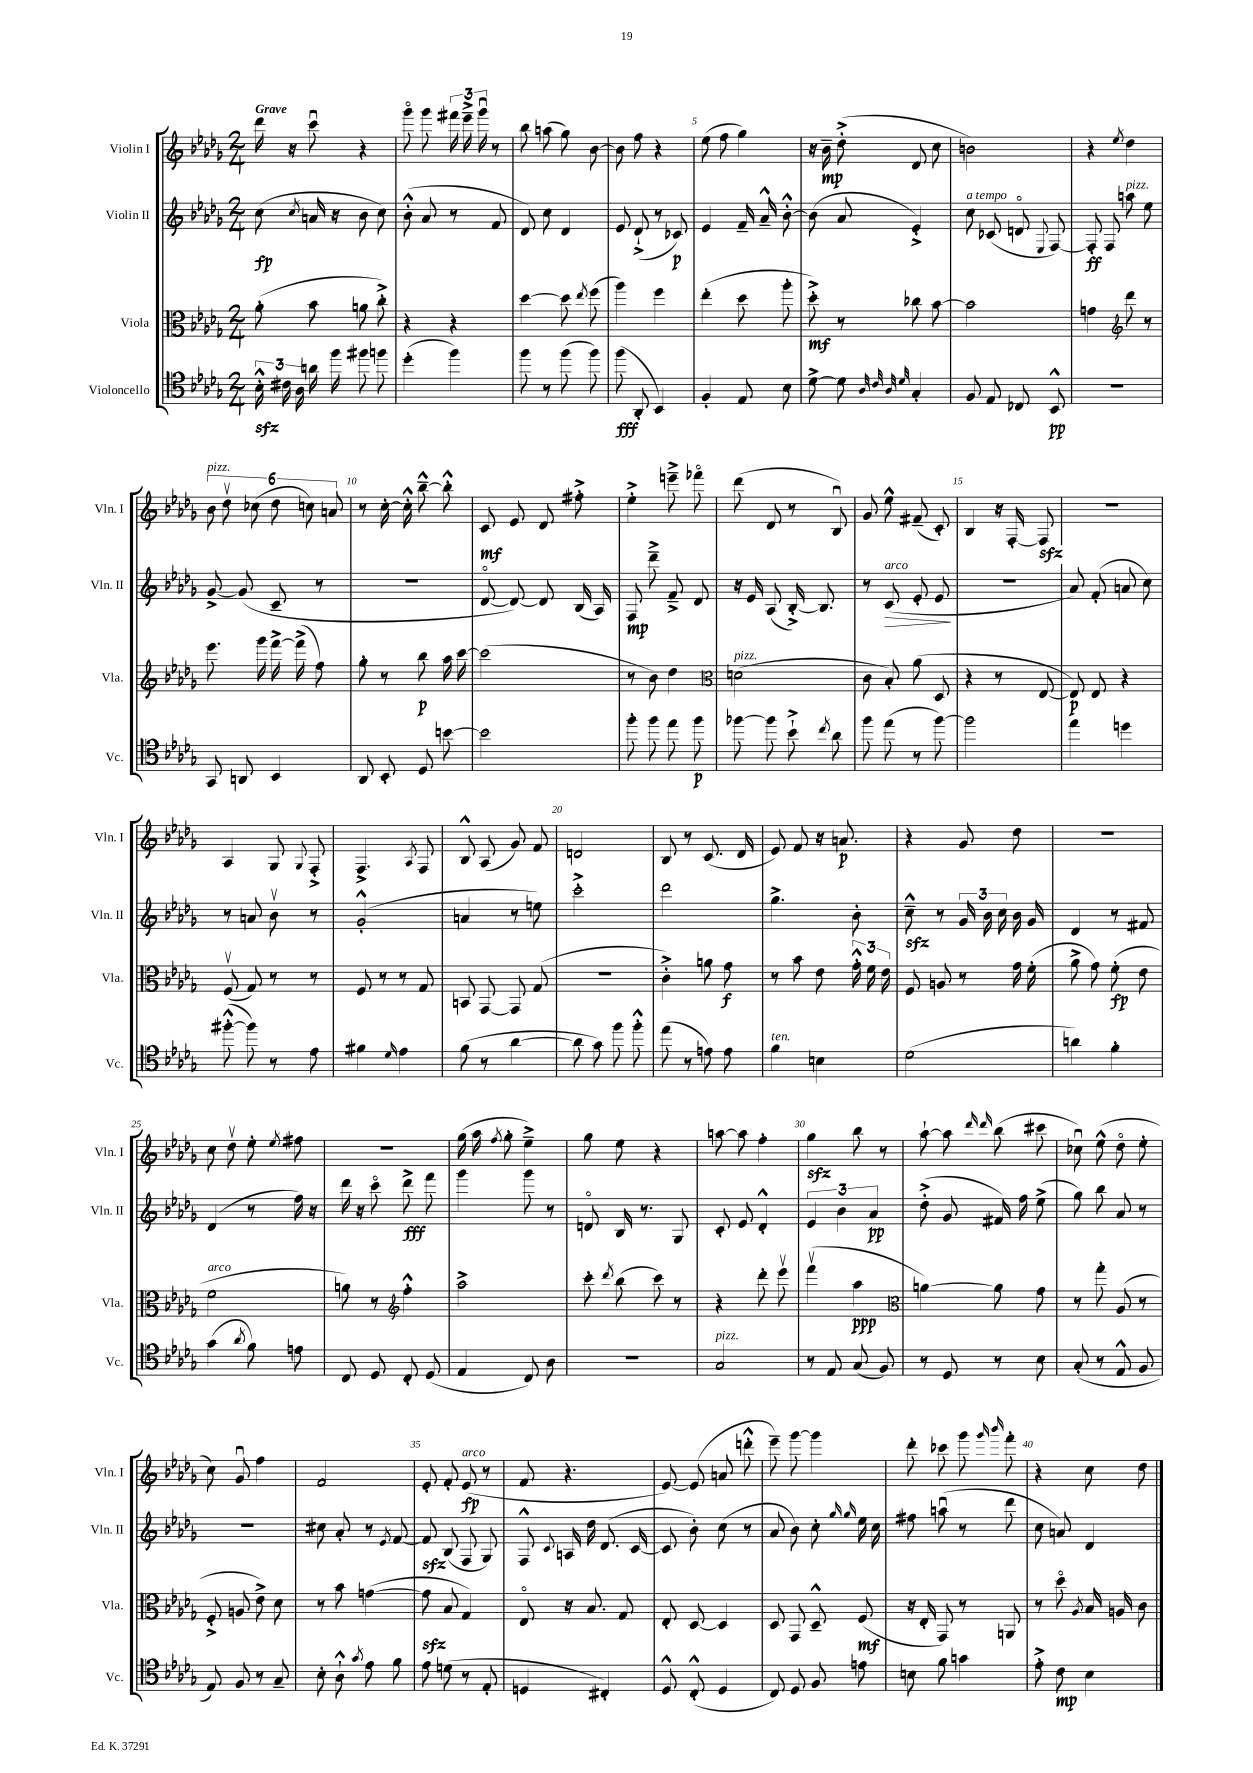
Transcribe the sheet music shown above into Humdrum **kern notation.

**kern	**dynam	**kern	**dynam	**kern	**dynam	**kern	**dynam
*part4	*part4	*part3	*part3	*part2	*part2	*part1	*part1
*staff4	*staff4	*staff3	*staff3	*staff2	*staff2	*staff1	*staff1
*I"Violoncello	*	*I"Viola	*	*I"Violin II	*	*I"Violin I	*
*I'Vc.	*	*I'Vla.	*	*I'Vln. II	*	*I'Vln. I	*
*clefC4	*	*clefC3	*	*clefG2	*	*clefG2	*
*k[b-e-a-d-g-]	*	*k[b-e-a-d-g-]	*	*k[b-e-a-d-g-]	*	*k[b-e-a-d-g-]	*
*M2/4	*	*M2/4	*	*M2/4	*	*M2/4	*
=1	=1	=1	=1	=1	=1	=1	=1
!	!	!	!	!	!	!LO:TX:a:B:t=Grave	!
24B-zz'^^\	.	(8a-'\	.	(8cc\	fp	16ddd-\	.
24c#X\	.	.	.	.	.	.	.
.	.	.	.	.	.	16r	.
24A-\	.	.	.	.	.	.	.
.	.	.	.	8qcc/	.	.	.
16an\	.	8b-\	.	16an/	.	8cccu\	.
16ff\	.	.	.	16r	.	.	.
8ff#X\	.	8an\	.	8b-\	.	4r	.
8ffn\	.	8cc'^\)	.	8cc\)	.	.	.
=2	=2	=2	=2	=2	=2	=2	=2
(4dd-'\	.	4r	.	(8b-'^^\	.	8ggg-\	.
.	.	.	.	8a-/	.	8ggg-\	.
4ff\)	.	4r	.	8r	.	24fff#X\	.
.	.	.	.	.	.	24eee-~^\	.
.	.	.	.	.	.	24ggg-u\	.
.	.	.	.	8f/	.	8r	.
=3	=3	=3	=3	=3	=3	=3	=3
8ff\	.	[4dd-\	.	8d-/)	.	8bb-\	.
8r	.	.	.	8cc\	.	(8aan\	.
(8ff\	.	8dd-\]	.	4d-/	.	8gg-\)	.
.	.	8qee-/	.	.	.	.	.
8ff\)	.	(8ff\	.	.	.	[8b-\	.
=4	=4	=4	=4	=4	=4	=4	=4
(8ff\	fff	4aa-\)	.	8e-/	.	8b-\]	.
8AA-'/	.	.	.	(8d-`^/	.	8ff\	.
4BB-/)	.	4ff\	.	8r	.	4r	.
.	.	.	.	8c-X/)	p	.	.
=5	=5	=5	=5	=5	=5	=5	=5
4F'/	.	(4ee-'\	.	4e-/	.	(8ee-\	.
.	.	.	.	.	.	8ff\	.
8E-/	.	8dd-\	.	16f~/	.	4gg-\)	.
.	.	.	.	16a-~^^/	.	.	.
8B-\	.	8aa-'\	.	[8b-'^^\	.	.	.
=6	=6	=6	=6	=6	=6	=6	=6
[8d-^\	.	8dd-'^\)	mf	(8b-\]	.	16r	.
.	.	.	.	.	.	16b-~\	mp
8d-\]	.	8r	.	8a-/	.	(8dd-'^\	.
32qqA-/	.	.	.	.	.	.	.
32qqc/	.	.	.	.	.	.	.
32qqA-/	.	.	.	.	.	.	.
32qqd-/	.	.	.	.	.	.	.
4G-'/	.	8cc-X\	.	4e-'^/)	.	8d-/	.
.	.	[8b-\	.	.	.	8cc\	.
=7	=7	=7	=7	=7	=7	=7	=7
!	!	!	!	!LO:TX:a:i:t=a tempo	!	!	!
8F/	.	2b-\]	.	8cc\	.	2bn\)	.
8E-/	.	.	.	(8c-X/	.	.	.
8C-X/	.	.	.	8dn/	.	.	.
.	.	.	.	8qqE-/	.	.	.
8BB-^^/	pp	.	.	[8F/)	.	.	.
=8	=8	=8	=8	=8	=8	=8	=8
2r	.	4gn\	.	8F'/]	ff	4r	.
.	.	.	.	8F/	.	.	.
*	*	*clefG2	*	*	*	*	*
.	.	.	.	.	.	8qee-/	.
!	!	!	!	!LO:TX:a:i:t=pizz.	!	!	!
.	.	8ddd-\	.	8aan\	.	4dd-\	.
.	.	8r	.	8ee-\	.	.	.
!!LO:LB:g=z
=9	=9	=9	=9	=9	=9	=9	=9
!	!	!	!	!	!	!LO:TX:a:i:t=pizz.	!
8GG-/	.	8.eee-\	.	[8g-^/	.	12b-\	.
.	.	.	.	.	.	12dd-v\	.
8AAn/	.	.	.	(8g-/]	.	.	.
.	.	.	.	.	.	(12cc-X\	.
.	.	16ggg-\	.	.	.	.	.
4BB-/	.	[16fff^\	.	8c~/	.	12dd-\	.
.	.	(16fff^\]	.	.	.	.	.
.	.	.	.	.	.	12ccn\)	.
.	.	8ff\)	.	8r	.	.	.
.	.	.	.	.	.	12an/	.
=10	=10	=10	=10	=10	=10	=10	=10
8AA-/	.	8gg-'\	.	2r	.	8r	.
8BB-'/	.	8r	.	.	.	[16cc'\	.
.	.	.	.	.	.	16cc'^^\]	.
8D-/	.	8bb-\	p	.	.	[8bb-~^^\	.
[8bn\	.	16aa-\	.	.	.	8bb-'^^\]	.
.	.	[16ccc\	.	.	.	.	.
=11	=11	=11	=11	=11	=11	=11	=11
2b\]	.	(2ccc\]	.	[8d-/	.	8c/	mf
.	.	.	.	8d-/_)	.	8e-/	.
.	.	.	.	8d-/]	.	8d-/	.
.	.	.	.	(16B-/	.	8ff#X'^\	.
.	.	.	.	16A-/)	.	.	.
=12	=12	=12	=12	=12	=12	=12	=12
8ff'\	.	8r	.	8F/	mp	4ee-'^\	.
8ff\	.	8b-\)	.	8ddd-~^\	.	.	.
8ee-\	.	4dd-\	.	8f~^/	.	8eeen~^\	.
8ff\	p	.	.	8d-/	.	8fff-X\	.
=13	=13	=13	=13	=13	=13	=13	=13
*	*	*clefC3	*	*	*	*	*
!	!	!LO:TX:a:i:t=pizz.	!	!	!	!	!
[8ff-X\	.	(2dn\	.	16r	.	(8ddd-\	.
.	.	.	.	16e-/	.	.	.
8ff-\]	.	.	.	(8A-/	.	8d-/	.
8b-`^\	.	.	.	[16B-'^/)	.	8r	.
.	.	.	.	8.B-/]	.	.	.
8qcc/	.	.	.	.	.	.	.
8a-\	.	.	.	.	.	8B-u/)	.
=14	=14	=14	=14	=14	=14	=14	=14
8ff\	.	8c\	.	8r	.	8g-/	.
!	!	!	!	!LO:TX:a:i:t=arco	!	!	!
!	!	!	!	!	!LO:HP:b	!	!
(8ee-\	.	8B-'/)	.	(8c/	>	8ee-^^\	.
8r	.	(8a-\	.	8e-'/	.	(8f#X~/	.
[8ff\)	.	8D-/	.	8e-/	.	8c'/)	.
.	.	.	.	.	]	.	.
=15	=15	=15	=15	=15	=15	=15	=15
2ff\]	.	4r	.	2r	.	4B-/	.
.	.	8r	.	.	.	16r	.
.	.	.	.	.	.	[16F'/	.
.	.	[8E-/	.	.	.	8Fzz/]	.
=16	=16	=16	=16	=16	=16	=16	=16
4ee-\	.	8E-/])	p	8a-/)	.	2r	.
.	.	8E-/	.	(8f'/	.	.	.
4ddn\	.	4r	.	8an/	.	.	.
.	.	.	.	8cc\)	.	.	.
!!LO:LB:g=z
=17	=17	=17	=17	=17	=17	=17	=17
([8ff#X'^^\	.	(8Fv/	.	8r	.	4A-/	.
8ff#\])	.	8G-/)	.	8an/	.	.	.
8r	.	8r	.	8b-v\	.	8G-/	.
.	.	.	.	.	.	8qqG-/	.
8e-\	.	8r	.	8r	.	8F'^/	.
=18	=18	=18	=18	=18	=18	=18	=18
4f#X\	.	8F/	.	(2g-'^^/	.	4.F^/	.
.	.	8r	.	.	.	.	.
16qqd-/	.	.	.	.	.	.	.
4e-\	.	8r	.	.	.	.	.
.	.	.	.	.	.	8qA-/	.
.	.	8G-/	.	.	.	8F/	.
=19	=19	=19	=19	=19	=19	=19	=19
(8f\	.	8BBn/	.	4an/	.	8B-^^/	.
8r	.	[8GG-/	.	.	.	(8A-/	.
[4a-\	.	8GG-/]	.	8r	.	8g-/)	.
.	.	(8G-/	.	8een\)	.	8f/	.
=20	=20	=20	=20	=20	=20	=20	=20
8a-\]	.	2r	.	2ccc'^\	.	2dn/	.
8g-\)	.	.	.	.	.	.	.
8ff\	.	.	.	.	.	.	.
8ff'^^\	.	.	.	.	.	.	.
=21	=21	=21	=21	=21	=21	=21	=21
(8ee-\	.	4c'^\)	.	2ddd-\	.	8B-/	.
8r	.	.	.	.	.	8r	.
8en\)	.	8an\	.	.	.	(8.c/	.
8e\	.	8g-\	f	.	.	.	.
.	.	.	.	.	.	16d-/	.
=22	=22	=22	=22	=22	=22	=22	=22
!LO:TX:a:i:t=ten.	!	!	!	!	!	!	!
4f\	.	8r	.	4.gg-^\	.	8e-/)	.
.	.	8b-\	.	.	.	8f/	.
4Bn\	.	8e-\	.	.	.	16r	.
.	.	.	.	.	.	8.an/	p
.	.	24g-'^^\	.	8b-'\	.	.	.
.	.	24f\	.	.	.	.	.
.	.	24e-\	.	.	.	.	.
=23	=23	=23	=23	=23	=23	=23	=23
(2d-\	.	8F/	.	8cczz~^^\	.	4r	.
.	.	8An/	.	8r	.	.	.
.	.	8r	.	24g-/	.	8g-/	.
.	.	.	.	24b-\	.	.	.
.	.	.	.	24cc\	.	.	.
.	.	16g-\	.	16b-\	.	8dd-\	.
.	.	(16f'\	.	16g-/	.	.	.
=24	=24	=24	=24	=24	=24	=24	=24
4an\)	.	8a-^\	.	4d-/	.	2r	.
.	.	8g-\)	.	.	.	.	.
4f'\	.	(8f'\	fp	8r	.	.	.
.	.	8e-\	.	8f#X/	.	.	.
!!LO:LB:g=z
=25	=25	=25	=25	=25	=25	=25	=25
!	!	!LO:TX:a:i:t=arco	!	!	!	!	!
(4g-\	.	2f\	.	(4d-/	.	8cc\	.
.	.	.	.	.	.	8dd-v\	.
8qa-/	.	.	.	.	.	.	.
8f\)	.	.	.	8r	.	8ee-'\	.
.	.	.	.	.	.	8qee-/	.
8en\	.	.	.	16ff\)	.	8ff#X\	.
.	.	.	.	16r	.	.	.
=26	=26	=26	=26	=26	=26	=26	=26
8C/	.	8an\)	.	16ddd-\	.	2r	.
.	.	.	.	16r	.	.	.
8D-/	.	8r	.	8ccc\	.	.	.
*	*	*clefG2	*	*	*	*	*
8C'/	.	4ff'^^\	.	8ddd-^\	fff	.	.
(8D-/	.	.	.	8fff\	.	.	.
=27	=27	=27	=27	=27	=27	=27	=27
4E-/	.	2aa-^\	.	4ggg-\	.	(16gg-\	.
.	.	.	.	.	.	16aa-\	.
.	.	.	.	.	.	8qff/	.
.	.	.	.	.	.	8gg-'\	.
8C/)	.	.	.	8ggg-\	.	4ee-~^\)	.
8A-\	.	.	.	8r	.	.	.
=28	=28	=28	=28	=28	=28	=28	=28
2r	.	8ccc'\	.	8dn/	.	8gg-\	.
.	.	8qddd-/	.	.	.	.	.
.	.	(8bb-\	.	16B-/	.	8ee-\	.
.	.	.	.	8.r	.	.	.
.	.	8ccc\)	.	.	.	4r	.
.	.	8r	.	8G-/	.	.	.
=29	=29	=29	=29	=29	=29	=29	=29
!LO:TX:a:i:t=pizz.	!	!	!	!	!	!	!
2G-/	.	4r	.	8c'/	.	[8aan\	.
.	.	.	.	8e-/	.	8aa\]	.
.	.	8ddd-'\	.	4d-'^^/	.	4ff'\	.
.	.	8eee-v\	.	.	.	.	.
=30	=30	=30	=30	=30	=30	=30	=30
8r	.	(4fffv\	.	6e-/	.	4gg-zz\	.
8E-/	.	.	.	.	.	.	.
.	.	.	.	6b-\	.	.	.
(8G-/	.	4aa-\	ppp	.	.	8bb-\	.
.	.	.	.	6a-/	pp	.	.
8F/)	.	.	.	.	.	8r	.
=31	=31	=31	=31	=31	=31	=31	=31
*	*	*clefC3	*	*	*	*	*
8r	.	[4an\)	.	(8dd-'^\	.	[8aa-`\	.
8D-/	.	.	.	8g-/	.	8aa-\]	.
.	.	.	.	.	.	16qqddd-/	.
.	.	.	.	.	.	16qqddd-/	.
8r	.	8a\]	.	16f#X/)	.	(8bb-\	.
.	.	.	.	16ff\	.	.	.
8B-\	.	8g-\	.	(8ee-^\	.	8ccc#X\	.
=32	=32	=32	=32	=32	=32	=32	=32
(8G-'/	.	8r	.	8gg-\)	.	8cc-Xu\)	.
8r	.	8gg-'\	.	8bb-\	.	(8ee-^^\	.
8E-^^/	.	(8A-/	.	8a-/	.	8dd-\	.
8F/	.	8r	.	8r	.	8ee-'\	.
!!LO:LB:g=z
=33	=33	=33	=33	=33	=33	=33	=33
8E-/)	.	8F'^/	.	2r	.	8cc\)	.
8F/	.	8An/	.	.	.	8g-u/	.
8r	.	8e-^\)	.	.	.	4ff\	.
8G-~/	.	8d-\	.	.	.	.	.
=34	=34	=34	=34	=34	=34	=34	=34
8B-'\	.	8r	.	8cc#X\	.	2f/	.
8A-`^^\	.	8b-\	.	8a-'/	.	.	.
8qg-/	.	.	.	.	.	.	.
8e-\	.	([4gn\	.	8r	.	.	.
.	.	.	.	8qe-/	.	.	.
8f\	.	.	.	[8f/	.	.	.
=35	=35	=35	=35	=35	=35	=35	=35
8e-\	.	8gzz\]	.	8fzz/]	.	8e-'/	.
(8dn\	.	8B-/	.	(8B-/	.	8f'/	.
!	!	!	!	!	!	!LO:TX:a:i:t=arco	!
8r	.	4G-/)	.	8F/	.	(8e-/	fp
8E-'/	.	.	.	8G-/)	.	8r	.
=36	=36	=36	=36	=36	=36	=36	=36
4Dn/	.	8E-/	.	8F^^/	.	8f/	.
.	.	.	.	8qqc/	.	.	.
.	.	16r	.	16An/	.	4.r	.
.	.	8.B-/	.	16dd-\	.	.	.
4C#X'/)	.	.	.	(8.d-/	.	.	.
.	.	8G-/	.	.	.	.	.
.	.	.	.	[16c/	.	.	.
=37	=37	=37	=37	=37	=37	=37	=37
8D-^^/	.	8E-'/	.	8c/]	.	[8e-/)	.
(8C'^^/	.	[8D-/	.	8b-'\)	.	(8e-/]	.
4D-/	.	4D-/]	.	(8cc\	.	8an/	.
.	.	.	.	8r	.	8dddn'^^\	.
=38	=38	=38	=38	=38	=38	=38	=38
8C/)	.	8D-/	.	8a-/	.	8eee-~\)	.
8D-/	.	8GG-/	.	8b-\)	.	[8ggg-\	.
8F/	.	8D-~^^/	.	8cc'\	.	4ggg-\]	.
.	.	.	.	16qqgg-/	.	.	.
.	.	.	.	16qqgg-/	.	.	.
8en\	.	(8F/	mf	16ee-\	.	.	.
.	.	.	.	16cc\	.	.	.
=39	=39	=39	=39	=39	=39	=39	=39
8Bn\	.	16r	.	8ff#X\	.	8ddd-'\	.
.	.	16E-'/	.	.	.	.	.
8f\	.	8GG-/)	.	(8aanu\	.	8ccc-X\	.
4gn\	.	8r	.	8r	.	8ggg-\	.
.	.	.	.	.	.	16qqggg-/	.
.	.	.	.	.	.	16qqbbb-/	.
.	.	8AAn/	.	8ddd-\	.	8fff'\	.
=40	=40	=40	=40	=40	=40	=40	=40
8e-'^\	.	8r	.	8cc\	.	4r	.
8c\	mp	8dd-\	.	8an/)	.	.	.
.	.	8qA-/	.	.	.	.	.
4B-\	.	16B-/	.	4d-/	.	8cc\	.
.	.	16An/	.	.	.	.	.
.	.	8c\	.	.	.	8dd-\	.
==	==	==	==	==	==	==	==
*-	*-	*-	*-	*-	*-	*-	*-
